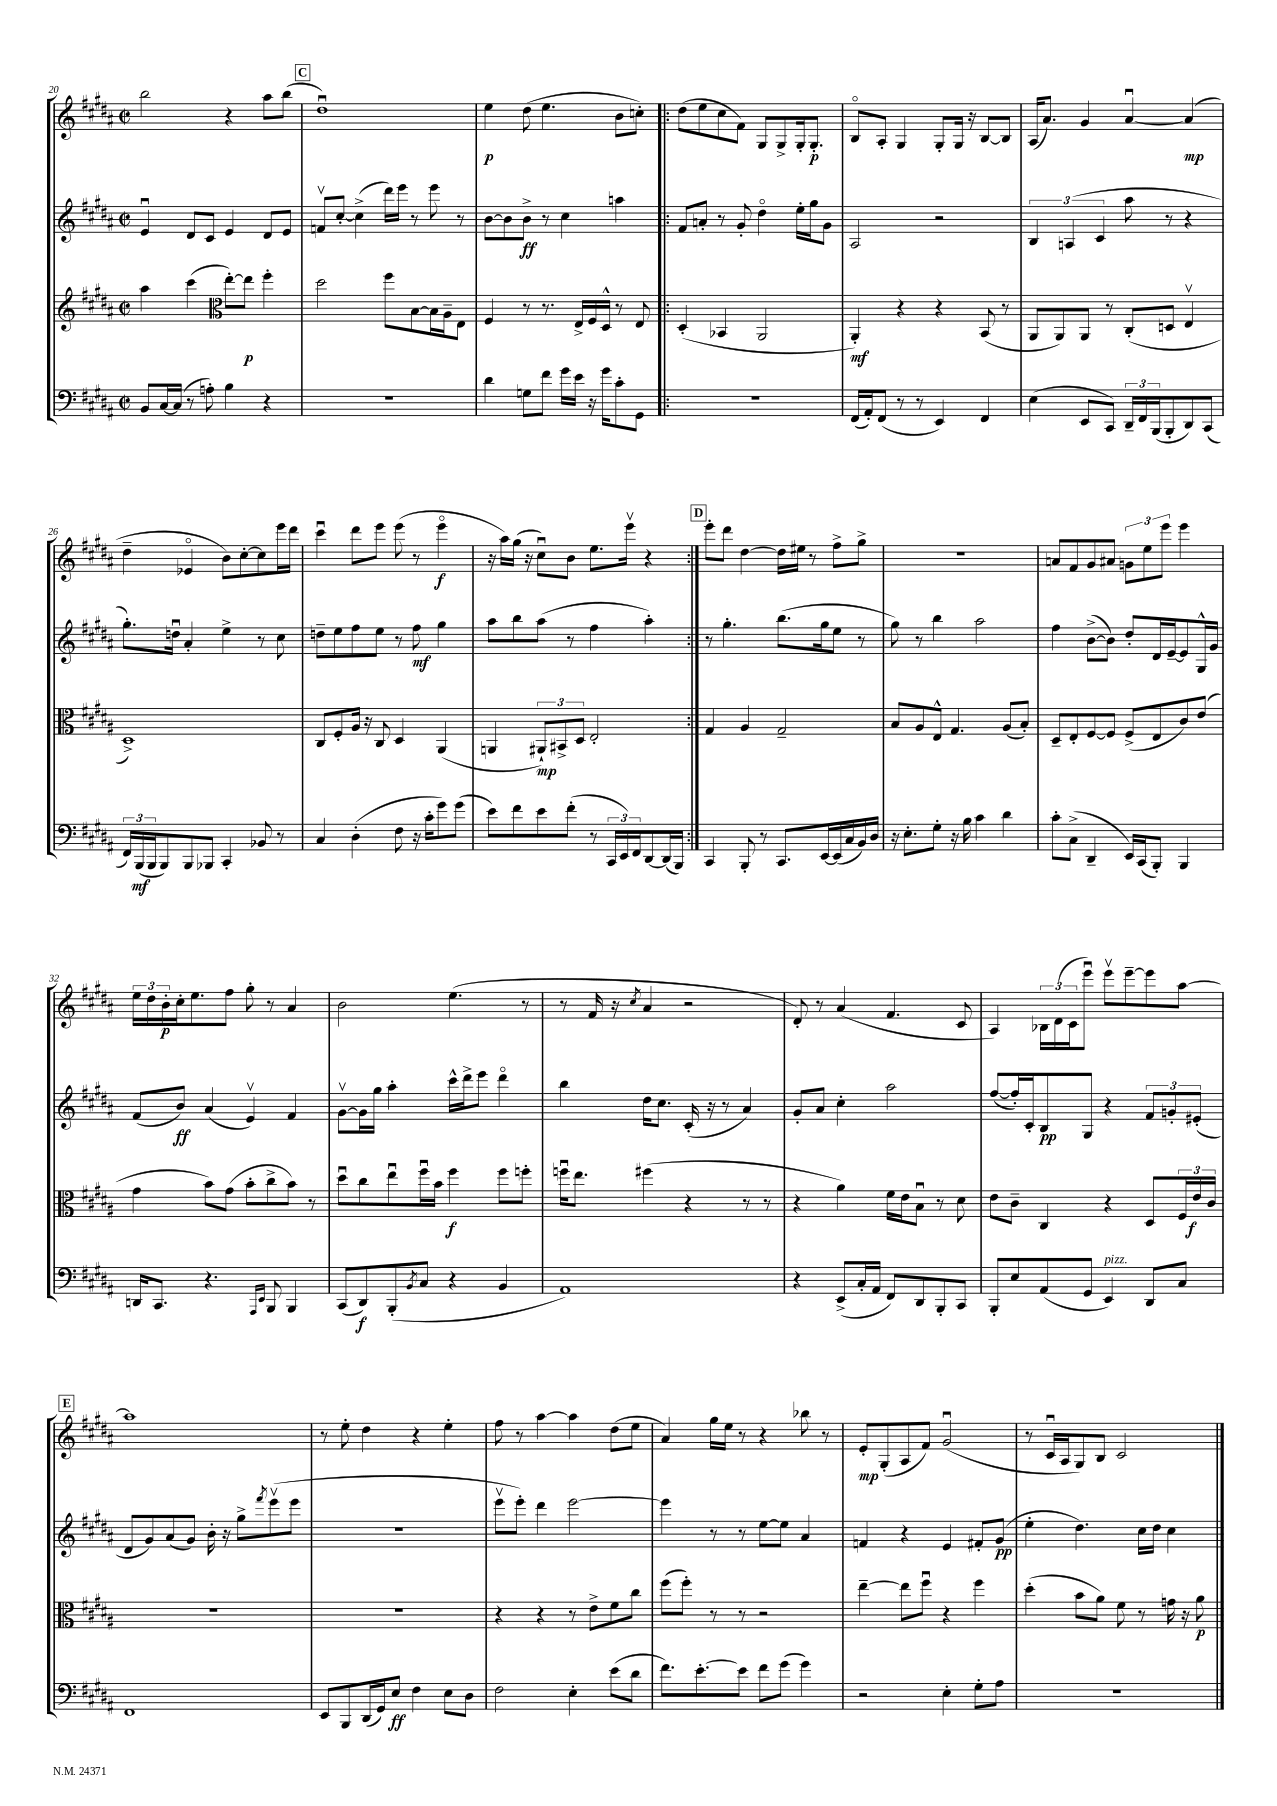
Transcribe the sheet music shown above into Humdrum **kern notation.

**kern	**kern	**kern	**kern
*staff4	*staff3	*staff2	*staff1
*clefF4	*clefG2	*clefG2	*clefG2
*k[f#c#g#d#a#]	*k[f#c#g#d#a#]	*k[f#c#g#d#a#]	*k[f#c#g#d#a#]
*M2/2	*M2/2	*M2/2	*M2/2
*met(c|)	*met(c|)	*met(c|)	*met(c|)
8BB	4aa#	4eu	2bb
[16C#	.	.	.
(16C#]	.	.	.
8r	(4ccc#	8d#	.
8A')	.	8c#	.
*	*clefC3	*	*
4B	[8ee')	4e	4r
.	8ee]	.	.
4r	4ff#'	8d#	8aa#
.	.	8e	(8bb
=	=	=	=
1r	2dd#	8fv	1dd#u)
.	.	[8cc#'	.
.	.	(4cc#^]	.
.	8ff#	16ddd#)	.
.	.	16eee	.
.	[8B	8r	.
.	16B]	8eee	.
.	16A#~	.	.
.	8E	8r	.
=	=	=	=
4d#	4F#	[8b	4ee
.	.	8b]	.
8G	8r	8b^	(8dd#
8f#	8.r	8r	4.ee
16g#	.	4cc#	.
16e	16E^	.	.
16r	16F#	.	.
16g#	16D#^^	.	.
8c#'	8r	4aa	8b
8GG#	8E	.	8cc')
=!|:	=!|:	=!|:	=!|:
1r	(4D#'	8f#	(8dd#
.	.	8a'	8ee
.	4BB-	8r	8cc#
.	.	8g#'	8f#)
.	2AA#	4dd#o	8G#
.	.	.	8G#^
.	.	16ee'	16G#'
.	.	16gg#	8.G#'
.	.	8g#	.
=	=	=	=
(16FF#	4AA#')	2A#	8Bo
16AA#')	.	.	.
(8FF#	.	.	8A#'
8r	4r	.	4G#
8r	.	.	.
4EE)	4r	2r	8G#'
.	.	.	16G#
.	.	.	16r
4FF#	(8BB	.	[8B
.	8r	.	8B]
=	=	=	=
(4E	8AA#	6B	(16A#
.	.	.	8.a#)
.	8AA#)	.	.
.	.	(6A	.
8EE	8AA#	.	4g#
.	.	6c#	.
8CC#)	8r	.	.
24DD#~	(8C#'	8aa#	[4a#u
24FF#	.	.	.
(24BBB	.	.	.
8BBB'	8D	8r	.
8DD#)	4Ev	4r	(4a#]
(8CC#	.	.	.
=	=	=	=
24FF#)	1D#^)	8.gg#')	4dd#~
(24BBB	.	.	.
24BBB	.	.	.
8BBB)	.	.	.
.	.	16ddu	.
8BBB	.	4a#'	4e-o
8BBB-	.	.	.
4CC#'	.	4ee^	8b)
.	.	.	[8cc#'
8BB-	.	8r	8cc#]
8r	.	8cc#	16eee
.	.	.	16ddd#
=	=	=	=
4C#	8C#	8dd~	4ccc#u
.	8F#'	8ee	.
(4D#'	16A#	8ff#	8ddd#
.	16r	.	.
.	8C#	8ee	8eee
8F#	4D#	8r	(8eee
16r	.	8ff#	8r
16c#'	.	.	.
8g#)	(4AA#	4gg#	4eeeo
(8g#	.	.	.
=	=	=	=
8e)	4AA	8aa#	16r
.	.	.	16aa#)
8f#	.	8bb	(16gg#
.	.	.	16r
8e	12AA#`)	(8aa#	8cc#u)
.	12BB#^	.	.
(8f#'	.	8r	8b
.	12D#	.	.
8r	2E'	4ff#	8.ee
24CC#	.	.	.
24EE)	.	.	.
.	.	.	16eeev
24FF#	.	.	.
[8DD#	.	4aa#')	4r
(16DD#]	.	.	.
16BBB)	.	.	.
=:|!	=:|!	=:|!	=:|!
4CC#	4G#	8r	8eee'
.	.	4.gg#'	8ddd#
8BBB'	4A#	.	[4dd#
8r	.	.	.
8.CC#	2G#~	(8.bb	16dd#]
.	.	.	16ee#
.	.	.	8r
[16EE	.	16gg#	.
(16EE]	.	8ee	8ff#^
16C#	.	.	.
16BB)	.	8r	8gg#^
16D#	.	.	.
=	=	=	=
16r	8B	8gg#)	1r
8.E'	.	.	.
.	8A#	8r	.
8G#'	8E^^	4bb	.
16r	4.G#	.	.
16B	.	.	.
4c#	.	2aa#	.
4d#	(8A#	.	.
.	8B')	.	.
=	=	=	=
8c#'	8D#~	4ff#	8a
(8C#^	8E'	.	8f#
4DD#~	[8F#	([8b^	8g#
.	8F#]	8b])	8a#
16EE)	(8F#^	8dd#'	12g
(16CC#	.	.	.
.	.	.	12ee
8BBB')	8E	16d#	.
.	.	.	12eee
.	.	[16e~	.
4BBB	8c#)	8e]	4eee
.	(8e	16G#^^	.
.	.	16g#	.
=	=	=	=
16DD	4g#	(8f#	24ee
.	.	.	24dd#
8.CC#	.	.	.
.	.	.	24b'
.	.	8b)	16cc#'
.	.	.	8.ee
4.r	8b)	(4a#	.
.	(8g#	.	8ff#
.	8b'	4ev)	8gg#'
16qqAAA#	.	.	.
16qqEE	.	.	.
8BBB	8cc#^	.	8r
4BBB	8b)	4f#	4a#
.	8r	.	.
=	=	=	=
(8CC#	8dd#u	[8g#v	2b
8DD#)	8cc#	16g#]	.
.	.	16gg#	.
(8BBB'	8eeu	4aa#'	.
8qBB	.	.	.
8C#	16ff#u	.	.
.	16b	.	.
4r	4ff#	16ccc#^^	(4.ee
.	.	16ddd#^	.
.	.	8eee	.
4BB	8ff#	4ddd#o	.
.	8ff'	.	8r
=	=	=	=
1AA#)	16ffu	4bb	8r
.	8.ee	.	.
.	.	.	16f#
.	.	.	16r
.	.	.	8qcc#
.	(4ff#	16dd#	4a#
.	.	8.cc#	.
.	4r	(16c#'	2r
.	.	16r	.
.	.	8r	.
.	8r	4a#)	.
.	8r	.	.
=	=	=	=
4r	4r	8g#'	8d#')
.	.	8a#	8r
(8EE^	4a#)	4cc#'	(4a#
16C#'	.	.	.
16AA#	.	.	.
8FF#)	16f#	2aa#	4.f#
.	16e	.	.
8DD#	8Bu	.	.
8BBB'	8r	.	.
8CC#	8d#	.	8c#
=	=	=	=
8BBB'	8e	([8ff#	4A#)
8E	8c#~	16ff#'])	.
.	.	16c#'	.
(8AA#	4C#	8B	24B-
.	.	.	(24d#
.	.	.	24c#
8GG#	.	8G#	8eeeu)
4EE)	4r	4r	8eeev
.	.	.	[8eee~
8DD#	8D#	12f#	8eee]
.	.	12g'	.
8C#	24F#	.	[8aa#
.	24e	(12e#'	.
.	24c#	.	.
=	=	=	=
1FF#	1r	8d#	1aa#]
.	.	8g#)	.
.	.	(8a#	.
.	.	8g#)	.
.	.	16b'	.
.	.	16r	.
.	.	8gg#^	.
.	.	8qfff#	.
.	.	(8eeev	.
.	.	8eee	.
=	=	=	=
8EE	1r	1r	8r
8BBB	.	.	8ee'
(16DD#	.	.	4dd#
16GG#)	.	.	.
8E	.	.	.
4F#	.	.	4r
8E	.	.	4ee'
8D#	.	.	.
=	=	=	=
2F#	4r	8eeev	8ff#
.	.	8eee')	8r
.	4r	4ddd#	[4aa#
4E'	8r	[2eee	4aa#]
.	8e^	.	.
(8e	8f#	.	(8dd#
8d#	8cc#	.	8ee
=	=	=	=
8.f#)	(8ff#	4eee]	4a#)
.	8ff#')	.	.
[8.e'	.	.	.
.	8r	8r	16gg#
.	.	.	16ee
8e]	8r	8r	8r
8f#	2r	[8ee	4r
(8g#	.	8ee]	.
4g#)	.	4a#	8bb-
.	.	.	8r
=	=	=	=
2r	[4ee~	4f	8e'
.	.	.	(8G#'
.	8ee]	4r	8A#
.	8ff#u	.	8f#)
4E'	4r	4e	(2g#u
8G#'	4ff#	8f#'	.
8A#	.	(8g#	.
=	=	=	=
1r	(4dd#'	4ee'	8r
.	.	.	16c#u
.	.	.	16A#
.	8b	4.dd#)	8G#)
.	8a#)	.	8B
.	8f#	.	2c#
.	8r	16cc#	.
.	.	16dd#	.
.	16g	4cc#	.
.	16r	.	.
.	8a#	.	.
==	==	==	==
*-	*-	*-	*-
